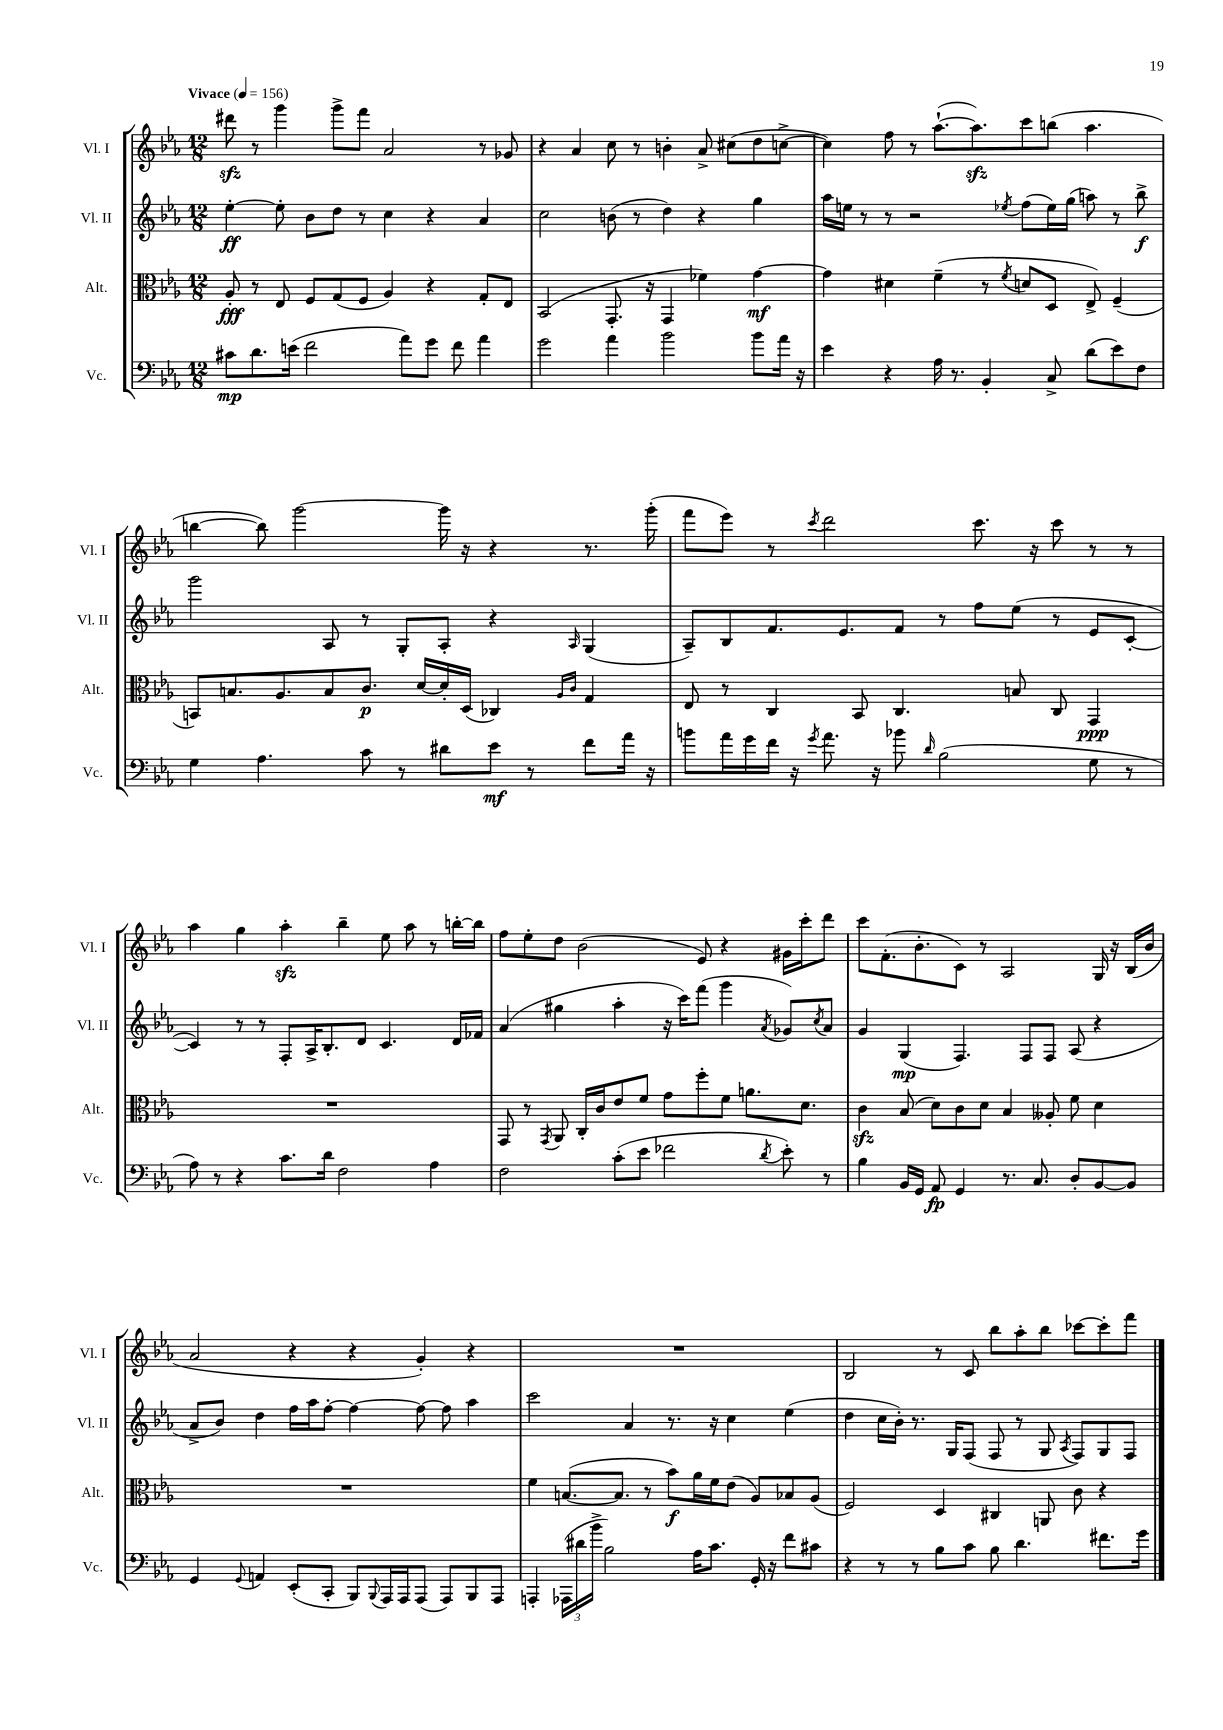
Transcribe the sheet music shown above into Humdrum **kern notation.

**kern	**dynam	**kern	**dynam	**kern	**dynam	**kern
*part4	*part4	*part3	*part3	*part2	*part2	*part1
*staff4	*staff4	*staff3	*staff3	*staff2	*staff2	*staff1
*I"Vc.	*	*I"Alt.	*	*I"Vl. II	*	*I"Vl. I
*I'Vc.	*	*I'Alt.	*	*I'Vl. II	*	*I'Vl. I
*clefF4	*	*clefC3	*	*clefG2	*	*clefG2
*k[b-e-a-]	*	*k[b-e-a-]	*	*k[b-e-a-]	*	*k[b-e-a-]
*M12/8	*	*M12/8	*	*M12/8	*	*M12/8
*MM156	*	*MM156	*	*MM156	*	*MM156
=1	=1	=1	=1	=1	=1	=1
!	!	!	!	!	!	!LO:TX:a:B:t=Vivace
8c#X\L	mp	8A-'/	fff	[4ee-'\	ff	8ddd#Xzz\
8.d\	.	8r	.	.	.	8r
.	.	8E-/	.	8ee-'\]	.	4ggg\
(16en\Jk	.	.	.	.	.	.
2f\	.	8F/L	.	8b-\L	.	.
.	.	(8G/	.	8dd\J	.	8ggg^\L
.	.	8F/J	.	8r	.	8fff\J
.	.	4A-/)	.	4cc\	.	2a-/
8a-\L)	.	.	.	.	.	.
8g\J	.	4r	.	4r	.	.
8f\	.	.	.	.	.	.
4a-\	.	8G'/L	.	4a-/	.	8r
.	.	8E-/J	.	.	.	8g-X/
=2	=2	=2	=2	=2	=2	=2
2g\	.	(2BB-/	.	2cc\	.	4r
.	.	.	.	.	.	4a-/
4a-\	.	8.GG'/	.	(8bn\	.	8cc\
.	.	.	.	8r	.	8r
.	.	16r	.	.	.	.
2b-\	.	4GG/	.	4dd\)	.	4bn'\
.	.	4f-X\)	.	4r	.	8a-^/
.	.	.	.	.	.	(8cc#X\L
8b-\L	.	[4g\	mf	4gg\	.	8dd\
16a-\Jk	.	.	.	.	.	[8ccn^\J
16r	.	.	.	.	.	.
=3	=3	=3	=3	=3	=3	=3
4e-\	.	4g\]	.	16aa-\LL	.	4cc\])
.	.	.	.	16een\JJ	.	.
.	.	.	.	8r	.	.
4r	.	4d#X\	.	8r	.	8ff\
.	.	.	.	2r	.	8r
16A-\	.	(4f~\	.	.	.	([8.aa-`\L
8.r	.	.	.	.	.	.
.	.	.	.	.	.	8.aa-zz\])
4BB-'/	.	8r	.	.	.	.
.	.	8qf/	.	8qee-X/	.	.
.	.	8dn/L	.	(8ff\L	.	8ccc\
8C^/	.	8D/J	.	16ee-\L)	.	(8bbn\J
.	.	.	.	(16gg\JJ	.	.
(8d\L	.	8E-^/)	.	8aan\)	.	4.aa-\
8e-\)	.	(4F~/	.	8r	.	.
8F\J	.	.	.	8bb-^\	f	.
!!LO:LB:g=z
=4	=4	=4	=4	=4	=4	=4
4G\	.	8BBn/L)	.	2ggg\	.	[4bbn\
.	.	8.Bn/	.	.	.	.
4.A-\	.	.	.	.	.	8bb\])
.	.	8.A-/	.	.	.	.
.	.	.	.	.	.	[2ggg\
.	.	8B/	.	8A-/	.	.
8c\	.	8.c/J	p	8r	.	.
8r	.	.	.	8G'/L	.	.
.	.	[16d/LL	.	.	.	.
8d#X\L	.	16d'/]	.	8A-'/J	.	16ggg\]
.	.	(16D/JJ	.	.	.	16r
8e-\J	mf	4C-X/)	.	4r	.	4r
8r	.	.	.	.	.	.
.	.	16qqA-/LL	.	.	.	.
.	.	16qqc/JJ	.	16qqA-/	.	.
8f\L	.	4G/	.	(4G/	.	8.r
16a-\Jk	.	.	.	.	.	.
16r	.	.	.	.	.	(16ggg'\
=5	=5	=5	=5	=5	=5	=5
8bn\L	.	8E-/	.	8A-~/L)	.	8fff\L
16a-\L	.	8r	.	8B-/	.	8eee-\J)
16g\	.	.	.	.	.	.
16f\JJ	.	4C/	.	8.f/	.	8r
16r	.	.	.	.	.	.
8qg/	.	.	.	.	.	8qccc/
8.a-\	.	.	.	.	.	2ddd\
.	.	.	.	8.e-/	.	.
.	.	8BB-/	.	.	.	.
16r	.	.	.	.	.	.
8b-X\	.	4.C/	.	8f/J	.	.
16qqd/	.	.	.	.	.	.
(2B-\	.	.	.	8r	.	.
.	.	.	.	8ff\L	.	8.ccc\
.	.	8Bn/	.	(8ee-\J	.	.
.	.	.	.	.	.	16r
.	.	8C/	.	8r	.	8ccc\
8G\	.	4GG/	ppp	8e-/L	.	8r
8r	.	.	.	[8c'/J	.	8r
!!LO:LB:g=z
=6	=6	=6	=6	=6	=6	=6
8A-\)	.	1.r	.	4c/])	.	4aa-\
8r	.	.	.	.	.	.
4r	.	.	.	8r	.	4gg\
.	.	.	.	8r	.	.
8.c\L	.	.	.	8F'/L	.	4aa-zz'\
.	.	.	.	16A-^/K	.	.
16d\Jk	.	.	.	8.B-'/	.	.
2F\	.	.	.	.	.	4bb-~\
.	.	.	.	8d/J	.	.
.	.	.	.	4.c/	.	8ee-\
.	.	.	.	.	.	8aa-\
4A-\	.	.	.	.	.	8r
.	.	.	.	16d/LL	.	[16bbn'\LL
.	.	.	.	16f-X/JJ	.	16bb\JJ]
=7	=7	=7	=7	=7	=7	=7
2F\	.	8GG/	.	(4a-/	.	8ff\L
.	.	8r	.	.	.	8ee-'\
.	.	8qGG/	.	.	.	.
.	.	8AA-/	.	4gg#X\	.	8dd\J
.	.	16C'/LL	.	.	.	(2b-\
.	.	16c/J	.	.	.	.
(8c'\L	.	8e-/	.	4aa-'\	.	.
8e-\J	.	8f/J	.	.	.	.
2f-X\	.	8g\L	.	16r	.	.
.	.	.	.	16ccc\KL)	.	.
.	.	8ff'\	.	(8fff\J	.	8e-/)
.	.	8f\J	.	4ggg\	.	4r
.	.	8.an\L	.	.	.	.
8qd/	.	.	.	8qa-/	.	.
8e-'\)	.	.	.	8g-X/L)	.	16g#X\LL
.	.	8.d\J	.	.	.	16ccc'\J
.	.	.	.	8qcc/	.	.
8r	.	.	.	8a-/J	.	8ddd\J
=8	=8	=8	=8	=8	=8	=8
4B-\	.	4czz\	.	4g/	.	8ccc\L
.	.	.	.	.	.	(8.f'\
16BB-/LL	.	(8B-/	.	(4G/	mp	.
16GG/JJ	.	.	.	.	.	8.b-'\
8AA-/	fp	8d\L)	.	.	.	.
4GG/	.	8c\	.	4.F/)	.	8c\J)
.	.	8d\J	.	.	.	8r
8.r	.	4B-/	.	.	.	2A-/
.	.	.	.	8F/L	.	.
8.C/	.	.	.	.	.	.
.	.	8A--X'/	.	8F/J	.	.
8D'/L	.	8f\	.	(8A-/	.	.
[8BB-/	.	4d\	.	4r	.	16G/
.	.	.	.	.	.	16r
8BB-/J]	.	.	.	.	.	(16B-/LL
.	.	.	.	.	.	16b-/JJ
!!LO:LB:g=z
=9	=9	=9	=9	=9	=9	=9
4GG/	.	1.r	.	8a-^/L	.	2a-/
.	.	.	.	8b-/J)	.	.
8qqGG/	.	.	.	.	.	.
4AAn/	.	.	.	4dd\	.	.
(8EE-'/L	.	.	.	16ff\LL	.	4r
.	.	.	.	16aa-\J	.	.
8CC'/J	.	.	.	[8ff'\J	.	.
8BBB-/L)	.	.	.	4ff\_	.	4r
8qqBBB-/	.	.	.	.	.	.
16AAA-/L	.	.	.	.	.	.
16AAA-/J	.	.	.	.	.	.
(8AAA-/J	.	.	.	8ff\_	.	4g'/)
8AAA-/L)	.	.	.	8ff\]	.	.
8BBB-/	.	.	.	4aa-\	.	4r
8AAA-/J	.	.	.	.	.	.
=10	=10	=10	=10	=10	=10	=10
4AAAn'/	.	4f\	.	2ccc\	.	1.r
(24AAA-X\LL	.	([8.Bn/L	.	.	.	.
24d#X\	.	.	.	.	.	.
24b-^\JJ	.	.	.	.	.	.
2B-\)	.	.	.	.	.	.
.	.	8.B/J]	.	.	.	.
.	.	.	.	4a-/	.	.
.	.	8r	.	.	.	.
.	.	8b-\L)	f	8.r	.	.
16A-\KL	.	16a-\L	.	.	.	.
8.c\J	.	16f\J	.	16r	.	.
.	.	(8e-\J	.	4cc\	.	.
16GG'/	.	8A-/L)	.	.	.	.
16r	.	.	.	.	.	.
8f\L	.	8B-X/	.	(4ee-\	.	.
8c#X\J	.	(8A-/J	.	.	.	.
=11	=11	=11	=11	=11	=11	=11
4r	.	2F/)	.	4dd\	.	2B-/
8r	.	.	.	16cc\LL	.	.
.	.	.	.	16b-'\JJ)	.	.
8r	.	.	.	8.r	.	.
8B-\L	.	4D/	.	.	.	8r
.	.	.	.	16G/KL	.	.
8c\J	.	.	.	(8F/J	.	8c/
8B-\	.	4C#X/	.	8F/	.	8bb-\L
4.d\	.	.	.	8r	.	8aa-'\
.	.	8AAn/	.	8G/	.	8bb-\J
.	.	.	.	8qA-/	.	.
.	.	8c\	.	8F/L)	.	[8ccc-X\L
8.f#X\L	.	4r	.	8G/	.	8ccc-'\]
.	.	.	.	8F/J	.	8fff\J
16g\Jk	.	.	.	.	.	.
==	==	==	==	==	==	==
*-	*-	*-	*-	*-	*-	*-
